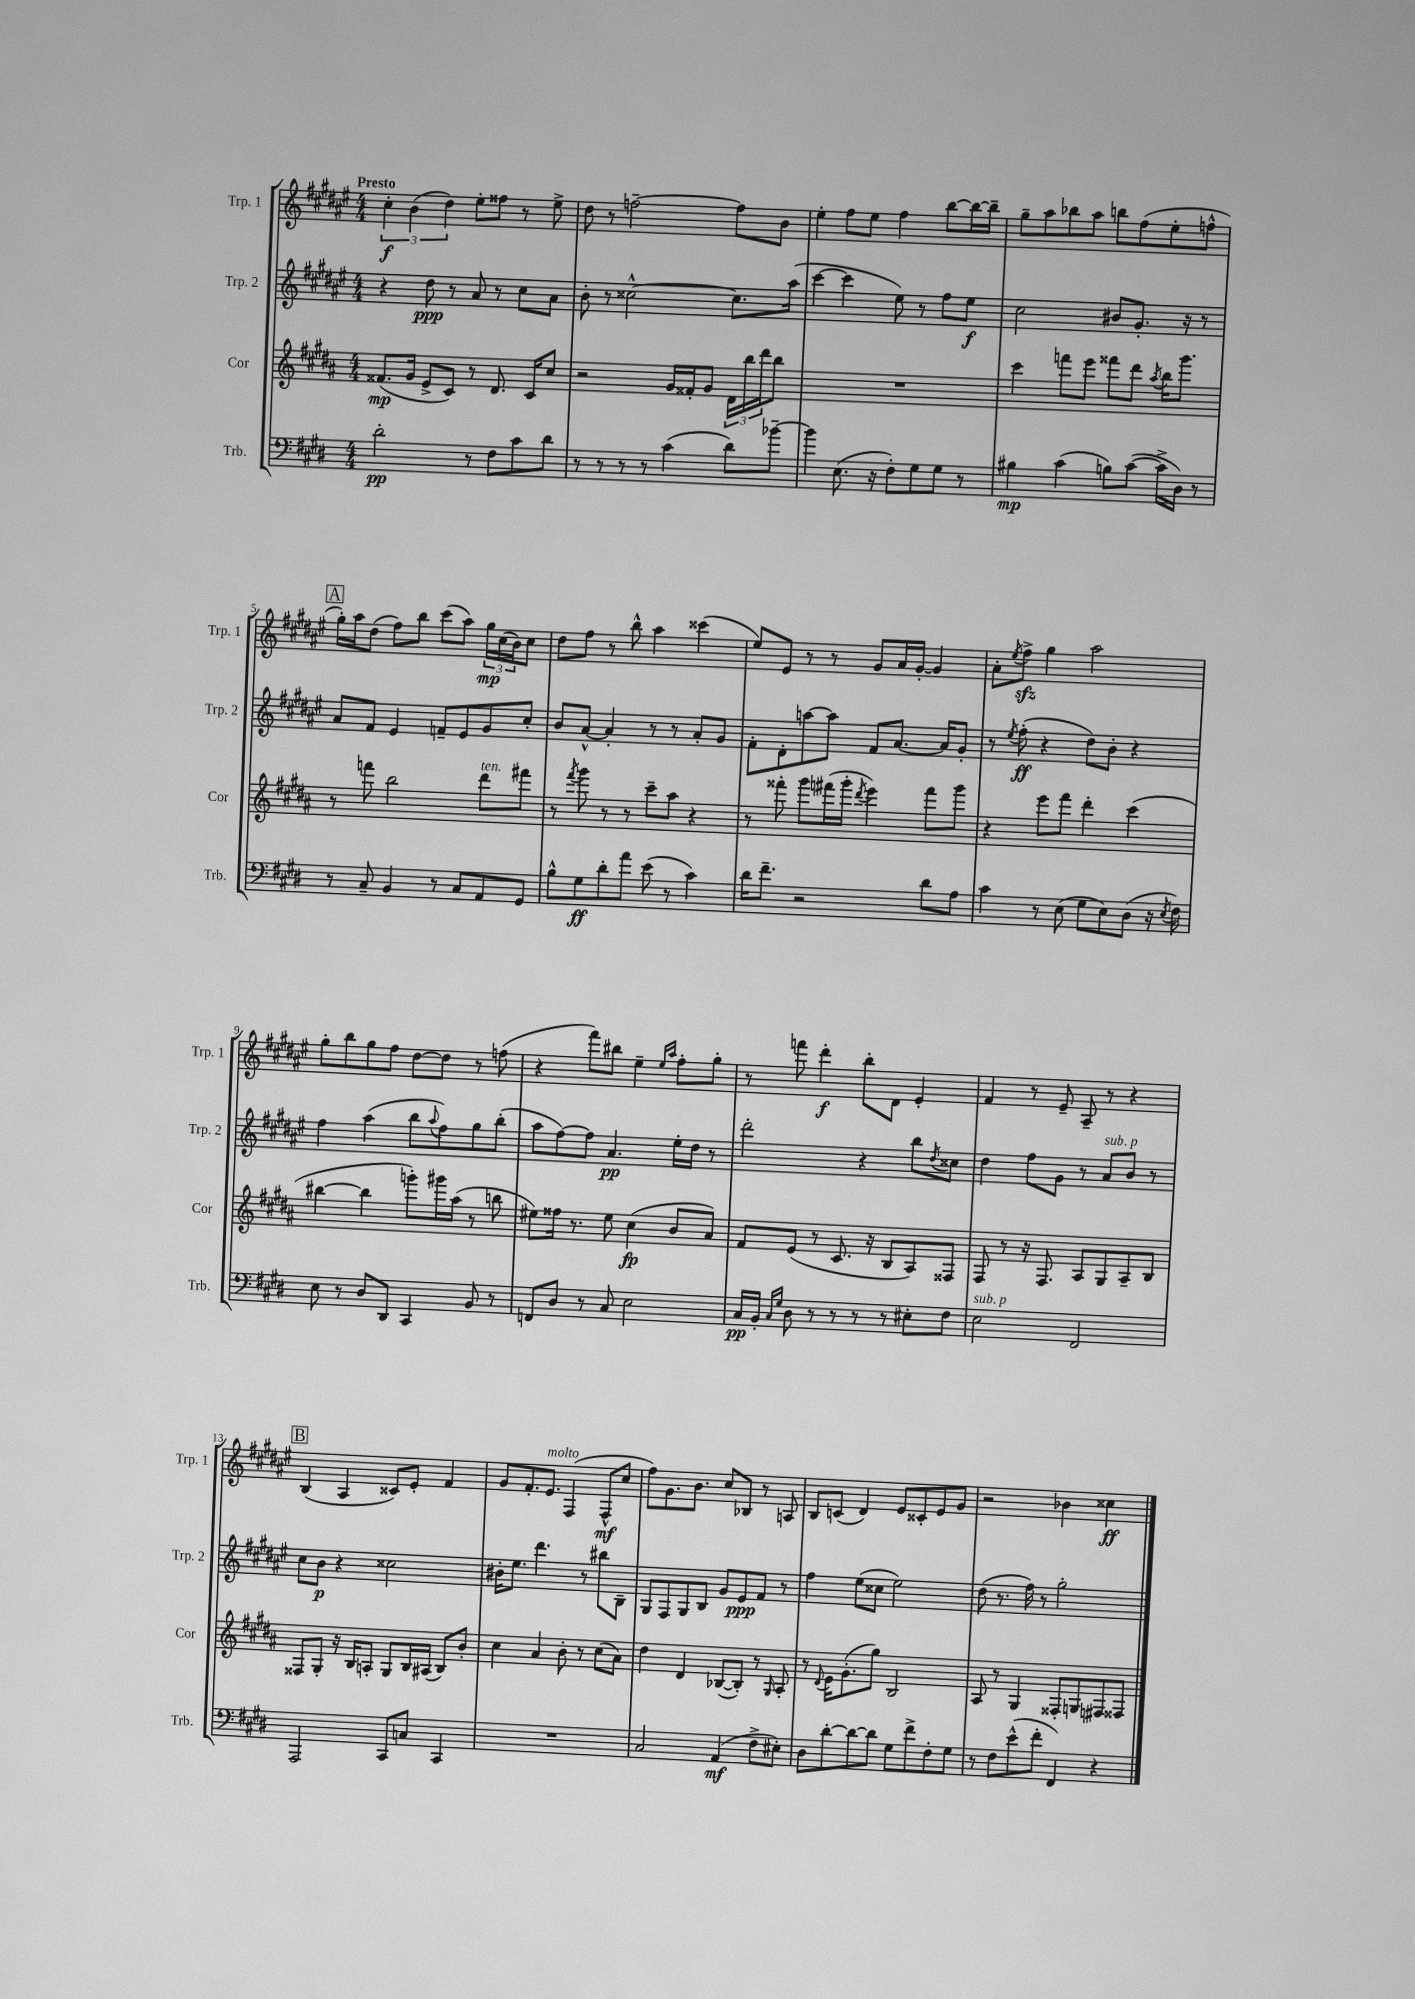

**kern	**dynam	**kern	**dynam	**kern	**dynam	**kern	**dynam
*part4	*part4	*part3	*part3	*part2	*part2	*part1	*part1
*staff4	*staff4	*staff3	*staff3	*staff2	*staff2	*staff1	*staff1
*I"Trb.	*	*I"Cor	*	*I"Trp. 2	*	*I"Trp. 1	*
*I'Trb.	*	*I'Cor	*	*I'Trp. 2	*	*I'Trp. 1	*
*clefF4	*	*clefG2	*	*clefG2	*	*clefG2	*
*k[f#c#g#d#]	*	*k[f#c#g#d#a#]	*	*k[f#c#g#d#a#e#]	*	*k[f#c#g#d#a#e#]	*
*M4/4	*	*M4/4	*	*M4/4	*	*M4/4	*
=1	=1	=1	=1	=1	=1	=1	=1
!	!	!	!	!	!	!LO:TX:a:B:t=Presto	!
2d#'\	pp	(8.f##X/L	mp	4r	.	6cc#'\	f
.	.	.	.	.	.	(6b\	.
.	.	16g#/Jk	.	.	.	.	.
.	.	8e^/L	.	8dd#\	ppp	.	.
.	.	.	.	.	.	6dd#\)	.
.	.	8c#/J)	.	8r	.	.	.
8r	.	8r	.	8a#/	.	8ee#'\L	.
8F#\L	.	8.d#/	.	8r	.	8ff##X\J	.
8c#\	.	.	.	8cc#\L	.	8r	.
.	.	16c#/KL	.	.	.	.	.
8d#\J	.	8cc#/J	.	8a#\J	.	8ee#^\	.
=2	=2	=2	=2	=2	=2	=2	=2
8r	.	2r	.	8b'\	.	8dd#\	.
8r	.	.	.	8r	.	8r	.
8r	.	.	.	[2cc##X^^\	.	[2ffn~\	.
8r	.	.	.	.	.	.	.
(4c#\	.	16g#/LL	.	.	.	.	.
.	.	16f##X'/J	.	.	.	.	.
.	.	8g#/J	.	.	.	.	.
8d#\L)	.	24d#\LL	.	8.cc##\L]	.	8ff\L]	.
.	.	24bb\	.	.	.	.	.
.	.	24ddd#\J	.	.	.	.	.
[8b-X~\J	.	8bb\J	.	.	.	8b\J	.
.	.	.	.	(16aa#\Jk	.	.	.
=3	=3	=3	=3	=3	=3	=3	=3
4b-\]	.	1r	.	[4ccc#\	.	4ee#'\	.
(8.E\	.	.	.	4ccc#\]	.	8ff#\L	.
.	.	.	.	.	.	8ee#\J	.
16r	.	.	.	.	.	.	.
8F#'\L)	.	.	.	8ee#\)	.	4ff#\	.
8G#\	.	.	.	8r	.	.	.
8G#\J	.	.	.	8ff#\L	.	[8bb\L	.
8r	.	.	.	8ee#\J	f	16bb\L_	.
.	.	.	.	.	.	16bb~\JJ]	.
=4	=4	=4	=4	=4	=4	=4	=4
4B#X\	mp	4ccc#\	.	2cc#\	.	8gg#~\L	.
.	.	.	.	.	.	8aa#\	.
(4c#\	.	8fffn\L	.	.	.	8bb-X\	.
.	.	8eee\J	.	.	.	8aa#\J	.
8Bn\L)	.	8fff##X\L	.	8b#X/L	.	8bbn\L	.
([8c#\J	.	8ddd#\J	.	8.g#'/J	.	(8ff#\	.
.	.	8qaa#/	.	.	.	.	.
16c#^\LL]	.	16bb\KL	.	.	.	8ee#'\	.
16D#\JJ)	.	8.ggg#\J	.	16r	.	.	.
8r	.	.	.	8r	.	8ffn^^\J	.
!!LO:LB:g=z
!!LO:REH:place=s1:t=A
=5	=5	=5	=5	=5	=5	=5	=5
8r	.	8r	.	8a#/L	.	16gg#'\LL)	.
.	.	.	.	.	.	16aa#\J	.
8C#~/	.	8fffn\	.	8f#/J	.	(8dd#\J	.
4BB/	.	2bb\	.	4e#/	.	8ff#\L)	.
.	.	.	.	.	.	8bb\J	.
8r	.	.	.	8fn~/L	.	(8ccc#\L	.
8C#/L	.	.	.	8e#/	.	8aa#\J)	.
!	!	!LO:TX:a:i:t=ten.	!	!	!	!	!
8AA/	.	8ddd#\L	.	8g#/	.	24gg#\LL	mp
.	.	.	.	.	.	(24cc#\	.
.	.	.	.	.	.	24b\J)	.
8GG#/J	.	8fff#X\J	.	8cc#'/J	.	8cc#\J	.
=6	=6	=6	=6	=6	=6	=6	=6
8B^^\L	.	8r	.	8b/L	.	8dd#\L	.
.	.	8qfff#/	.	.	.	.	.
8G#\	ff	8ggg#\	.	[8a#^^/J	.	8ff#\J	.
8d#'\	.	8r	.	4a#'/]	.	8r	.
8a\J	.	8r	.	.	.	8bb^^\	.
(8e\	.	8ccc#~\L	.	8r	.	4aa#\	.
8r	.	8aa#\J	.	8r	.	.	.
4c#\)	.	4r	.	8a#'/L	.	(4ccc##X\	.
.	.	.	.	8g#/J	.	.	.
=7	=7	=7	=7	=7	=7	=7	=7
16d#\KL	.	8r	.	8f#'\L	.	8ee#/L)	.
8.f#~\J	.	.	.	.	.	.	.
.	.	8fff##X'\	.	8d#'\	.	8e#/J	.
2r	.	8ggg#\L	.	[8aan\	.	8r	.
.	.	(16fff#X\L	.	8aa\J]	.	8r	.
.	.	16ggg#'\JJ	.	.	.	.	.
.	.	8qddd#/	.	.	.	.	.
.	.	4eee\)	.	8f#/L	.	8g#/L	.
.	.	.	.	[8.a#/J	.	16a#/L	.
.	.	.	.	.	.	[16g#'/JJ	.
8d#\L	.	8fff#\L	.	.	.	4g#/]	.
.	.	.	.	16a#/KL]	.	.	.
8A\J	.	8ggg#\J	.	8g#'/J	.	.	.
=8	=8	=8	=8	=8	=8	=8	=8
4c#\	.	4r	.	8r	.	8a#'\L	.
.	.	.	.	8qee#/	.	8qee#/	.
.	.	.	.	(8ff#'\	ff	8ff#zz^\J	.
8r	.	8eee\L	.	4r	.	4gg#\	.
(8E\	.	8fff#\J	.	.	.	.	.
8G#\L	.	4ddd#'\	.	8dd#\L)	.	2aa#\	.
8E\)	.	.	.	8b'\J	.	.	.
(8D#\J	.	(4ccc#\	.	4r	.	.	.
16r	.	.	.	.	.	.	.
8qE/	.	.	.	.	.	.	.
16F#\)	.	.	.	.	.	.	.
!!LO:LB:g=z
=9	=9	=9	=9	=9	=9	=9	=9
8E\	.	[4bb#X\	.	4ff#\	.	8gg#'\L	.
8r	.	.	.	.	.	8bb\	.
8D#/L	.	4bb#\]	.	(4aa#\	.	8gg#\	.
8DD#/J	.	.	.	.	.	8ff#\J	.
4CC#/	.	8gggn'\L)	.	8bb\L	.	[8dd#\L	.
.	.	.	.	8qqaa#/	.	.	.
.	.	16ggg#X\L	.	8ff#\)	.	8dd#\J]	.
.	.	(16aa#\JJ	.	.	.	.	.
8BB/	.	8r	.	8gg#\	.	8r	.
8r	.	8bbn\	.	(8bb'\J	.	(8ffn\	.
=10	=10	=10	=10	=10	=10	=10	=10
8FFn/L	.	8ee#X\L)	.	8aa#\L	.	4r	.
8D#/J	.	16ff##X\Jk	.	[8ff#\)	.	.	.
.	.	8.r	.	.	.	.	.
8r	.	.	.	8ff#\J]	.	8fff#\L)	.
8C#/	.	8ee#\	.	4.a#/	pp	8bb#X\J	.
2E\	.	(4cc#\	fp	.	.	4ee#~\	.
.	.	.	.	.	.	16qqee#/LL	.
.	.	.	.	.	.	16qqaa#/JJ	.
.	.	8b/L	.	16ee#'\LL	.	8ff#'\L	.
.	.	.	.	16dd#\JJ	.	.	.
.	.	8a#/J)	.	8r	.	8gg#'\J	.
=11	=11	=11	=11	=11	=11	=11	=11
16C#/LL	pp	8f#/L	.	2ddd#'\	.	8r	.
16BB'/JJ	.	.	.	.	.	.	.
16qqC#/LL	.	.	.	.	.	.	.
16qqG#/JJ	.	.	.	.	.	.	.
8D#\	.	(8e/J	.	.	.	8fffn\	.
8r	.	8r	.	.	.	4ddd#'\	f
8r	.	8.c#/	.	.	.	.	.
8r	.	.	.	4r	.	8bb'\L	.
.	.	16r	.	.	.	.	.
8r	.	8B/L	.	.	.	8d#\J	.
8E#X'\L	.	8A#/)	.	8bb\L	.	4e#'/	.
.	.	.	.	8qdd#/	.	.	.
8F#\J	.	8F##X/J	.	8cc##X\J	.	.	.
=12	=12	=12	=12	=12	=12	=12	=12
!LO:TX:a:i:t=sub. p	!	!	!	!	!	!	!
2E\	.	8F#/	.	4dd#\	.	4f#/	.
.	.	8r	.	.	.	.	.
.	.	16r	.	8ff#\L	.	8r	.
.	.	8.F#/	.	.	.	.	.
.	.	.	.	8g#\J	.	8e#~/	.
2FF#/	.	8A#/L	.	8r	.	8A#~/	.
!	!	!	!	!LO:TX:a:i:t=sub. p	!	!	!
.	.	8G#/	.	8a#/L	.	8r	.
.	.	8A#~/	.	8b/J	.	4r	.
.	.	8B/J	.	8r	.	.	.
!!LO:LB:g=z
!!LO:REH:place=s1:t=B
=13	=13	=13	=13	=13	=13	=13	=13
2AAA/	.	8F##X/L	.	8cc#\L	.	(4B/	.
.	.	8G#'/J	.	8b\J	p	.	.
.	.	16r	.	4r	.	4A#/	.
.	.	16B/KL	.	.	.	.	.
.	.	8An'/J	.	.	.	.	.
8CC#/L	.	8G#/L	.	2cc##X\	.	8c##X/L)	.
8Cn/J	.	16B/L	.	.	.	8e#'/J	.
.	.	(16A#X/JJ	.	.	.	.	.
4CC#/	.	8B/L)	.	.	.	4f#/	.
.	.	8b'/J	.	.	.	.	.
=14	=14	=14	=14	=14	=14	=14	=14
1r	.	4cc#\	.	16b#X'\KL	.	8g#/L	.
.	.	.	.	8.ee#\J	.	.	.
.	.	.	.	.	.	8.f#'/	.
.	.	4a#/	.	4.ddd#\	.	.	.
!	!	!	!	!	!	!LO:TX:a:i:t=molto	!
.	.	.	.	.	.	8.e#/J	.
.	.	8b'\	.	.	.	(4F#/	.
.	.	8r	.	8r	.	.	.
.	.	(8cc#\L	.	8bb#X\L	.	8F#^^/L	mf
.	.	8a#\J)	.	8B~\J	.	8cc#/J	.
=15	=15	=15	=15	=15	=15	=15	=15
2C#/	.	4dd#\	.	8G#/L	.	8ff#\L)	.
.	.	.	.	8F#/	.	8.g#\	.
.	.	4d#/	.	8G#/	.	.	.
.	.	.	.	.	.	8.b\J	.
.	.	.	.	8B/J	.	.	.
(4AA/	mf	([8B-X/L	.	8g#/L	.	8cc#/L	.
.	.	8B-'/J])	.	8e#/	ppp	8B-X/J	.
8F#^\L	.	8r	.	8f#/J	.	8r	.
.	.	16qqG#/	.	.	.	.	.
8E#X'\J)	.	8A#'/	.	8r	.	8An/	.
=16	=16	=16	=16	=16	=16	=16	=16
8D#\L	.	8r	.	4ff#\	.	8B/L	.
.	.	8qqd#/	.	.	.	.	.
[8d#'\	.	16e\KL	.	.	.	(8cn/J	.
.	.	(8.g#'\	.	.	.	.	.
8d#\_	.	.	.	(8ee#\L	.	4d#/)	.
8d#\J]	.	8gg#\J)	.	8cc##X\J	.	.	.
8G#\L	.	2B/	.	2ee#\)	.	8e#/L	.
8f#^\	.	.	.	.	.	8c##X'/	.
8F#'\	.	.	.	.	.	8e#/	.
8G#\J	.	.	.	.	.	8g#/J	.
=17	=17	=17	=17	=17	=17	=17	=17
8r	.	8A#/	.	(8dd#\	.	2r	.
8F#\L	.	8r	.	8.r	.	.	.
(8e^^\	.	4G#/	.	.	.	.	.
.	.	.	.	16ff#\)	.	.	.
8f#'\J	.	.	.	8r	.	.	.
4FF#/)	.	8F##X'/L	.	2gg#'\	.	4b-X\	.
.	.	8Gn/	.	.	.	.	.
4r	.	8F#X/	.	.	.	4cc##X\	ff
.	.	8F##X/J	.	.	.	.	.
==	==	==	==	==	==	==	==
*-	*-	*-	*-	*-	*-	*-	*-
